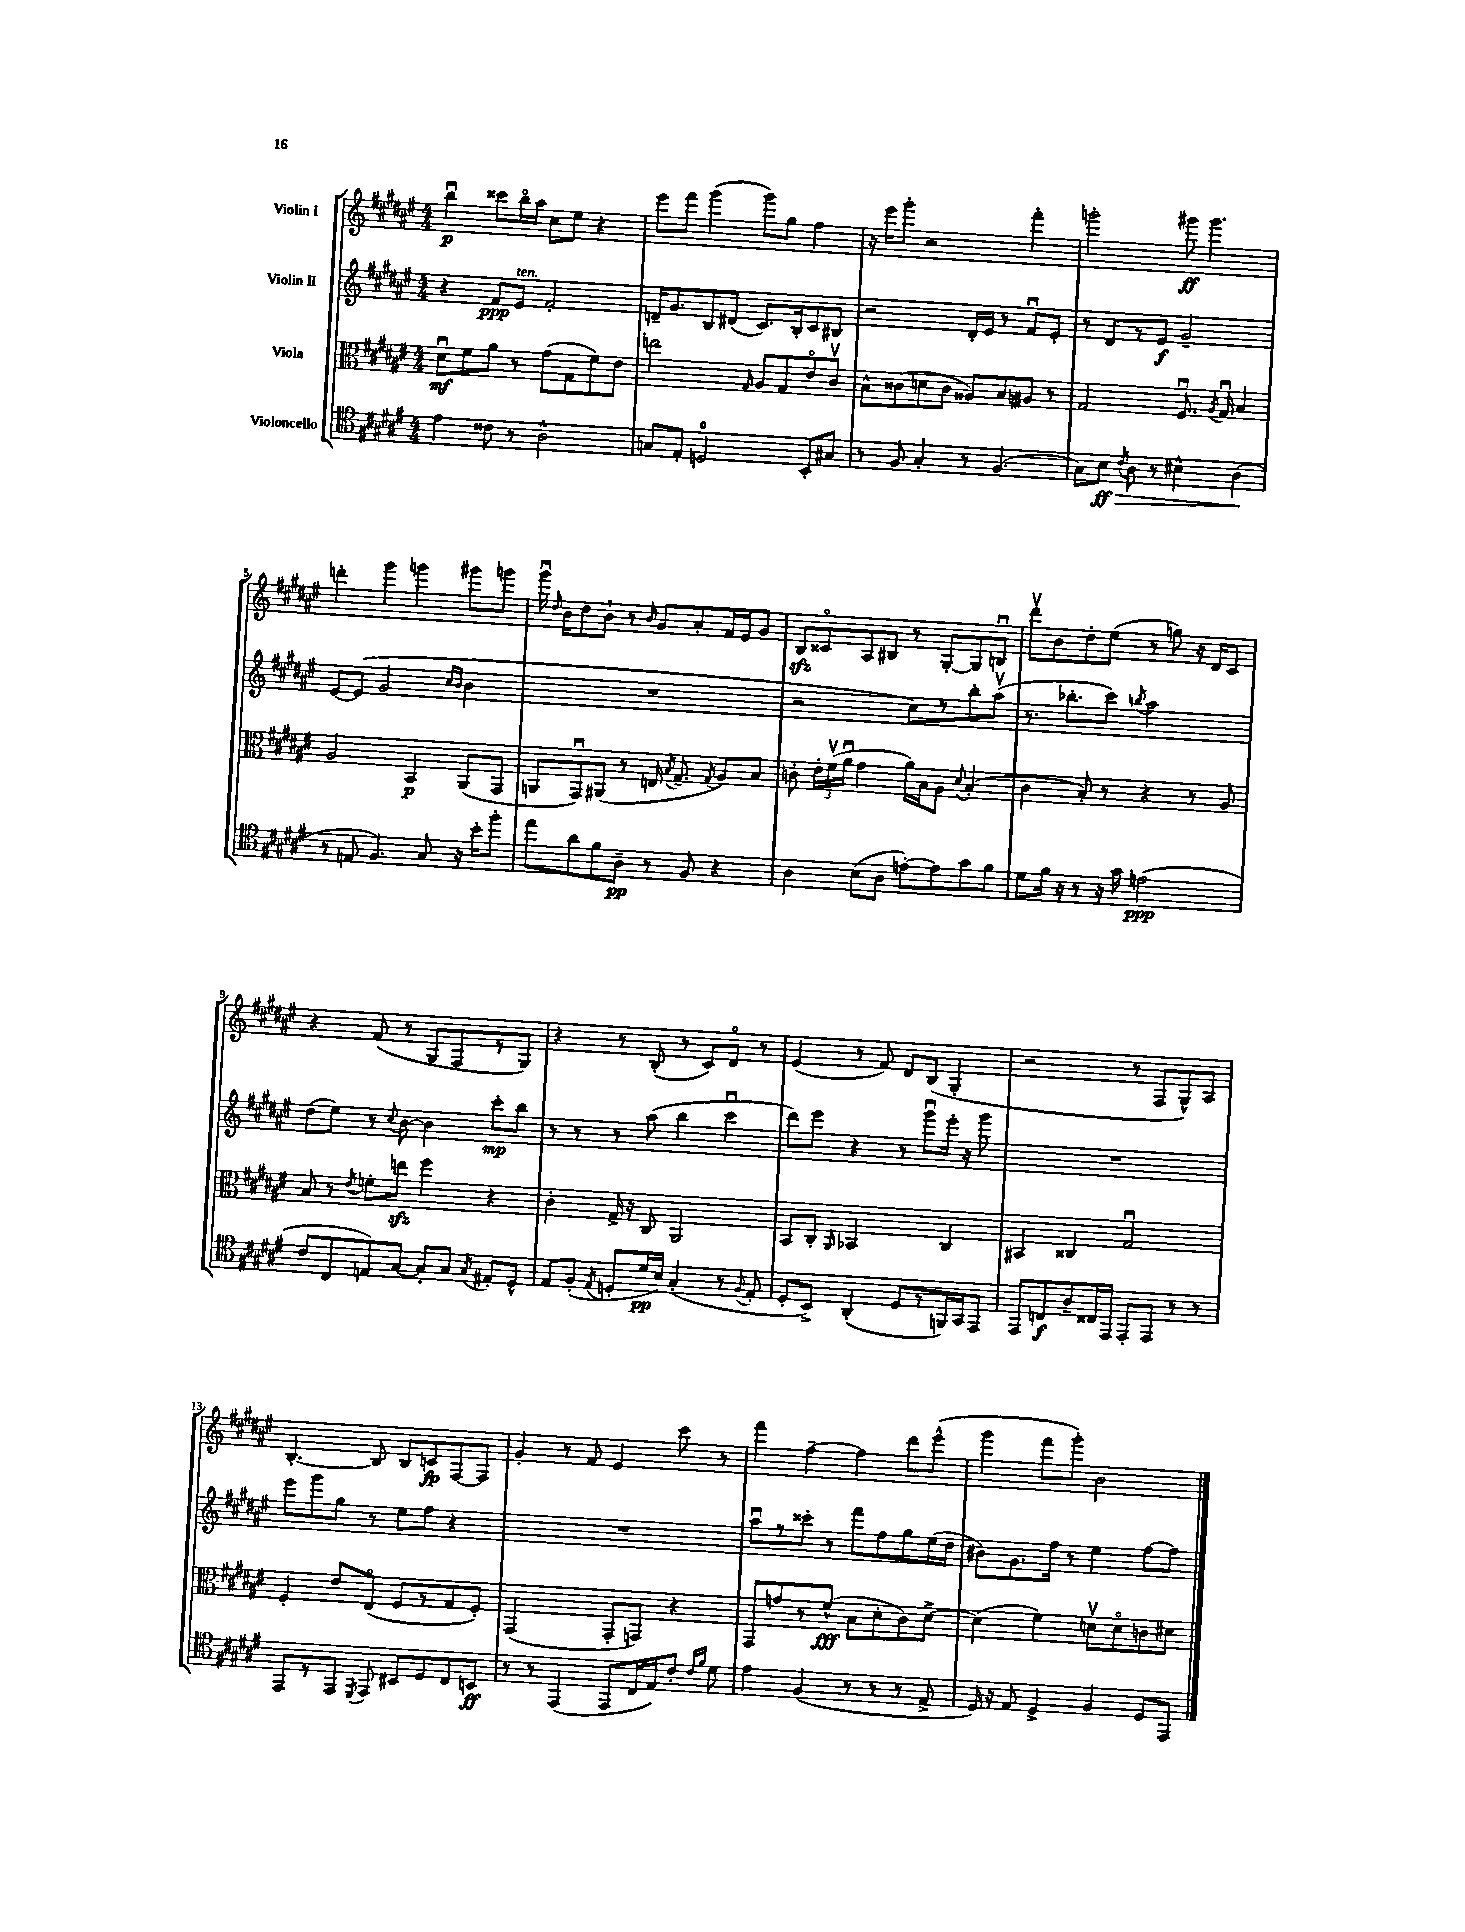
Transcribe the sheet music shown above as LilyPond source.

<<
\new StaffGroup <<
\new Staff = "s0" \with { instrumentName = "Violin I" } {
    \clef treble \key fis \major \numericTimeSignature \time 4/4
    \autoBeamOff b''4\downbow\p cisis'''8[ b''16\flageolet ais''16] cis''8[ eis''8] r4 |
    eis'''8[ fis'''8] gis'''4( gis'''8[) gis''8] fis''4 |
    r16 eis'''16[ gis'''8]-. r2 fis'''4-. |
    g'''2-. gis'''8\ff gis'''4. |
    d'''4-. gis'''4 g'''4 gis'''8[ g'''8] |
    gis'''16\downbow \grace { dis''16 } b'16[ dis''8 b'8]-! r8 \grace { b'16 } gis'8[ ais'8-. fis'16 eis'16 gis'8] |
    b8[\sfz cisis'8\flageolet ais8 bis8] r8 gis8[~-. gis8 b8]\downbow |
    dis'''8[\upbow b'8 dis''8-. eis''8]( r8 g''8) r16 dis'16[ cis'8] |
    r4 fis'8( r8 gis8[ fis8 r8 gis8]) |
    r4 r8 b8-.( r8 cis'8[) dis'8]\flageolet r8 |
    eis'4( r8 fis'8) dis'8[ b8]( gis4-. |
    r2 r8 fis8[ gis8-^) ais8] |
    b4.~-. b8 b8[ c'8\fp fis8~ fis8] |
    gis'4-. r8 fis'8 eis'4 cis'''8 r8 |
    fis'''4 fis''4~-- fis''4 dis'''8[ eis'''8]-^( |
    gis'''4 fis'''8[ gis'''8]-.) b'2 \bar "|." |
}
\new Staff = "s1" \with { instrumentName = "Violin II" } {
    \clef treble \key fis \major \numericTimeSignature \time 4/4
    \autoBeamOff r4 fis'8[\ppp eis'8]^\markup { \italic "ten." } fis'2-. |
    d'16[-- gis'8. b8 dis'8]( cis'8.[) b16-. cis'8 bis8] |
    r2 dis'16[-. eis'16] r8 fis'8[\downbow eis'8]-. |
    r8 dis'8[ r8 eis'8]\f gis'2-- |
    eis'8[~ eis'8]( gis'2 \grace { cis''16[ b'16] } b'4 |
    R1 |
    r2 cis''8[) r8 b''8-. ais''8]\upbow( |
    r8. bes''8.[-. cis'''8]) \acciaccatura { b''8 } ais''2 |
    dis''8[( eis''8]) r8 \appoggiatura { cis''8 } b'8~ b'4 cis'''8[-.\mp b''8] |
    r8 r8 r8 ais''8( b''4 cis'''4\downbow |
    dis'''8[) eis'''8] r4 r8 gis'''8[\downbow eis'''16]-. r16 gis'''8 |
    R1 |
    eis'''8[ gis'''8 gis''8] r8 eis''8[ fis''8] r4 |
    R1 |
    ais''8[\downbow r8 cisis'''8]-. r8 fis'''8[ fis''8 gis''8 eis''16( dis''16] |
    bis'8[) gis'8. fis''16] r8 eis''4 fis''8[~ fis''8] \bar "|." |
}
\new Staff = "s2" \with { instrumentName = "Viola" } {
    \clef alto \key fis \major \numericTimeSignature \time 4/4
    \autoBeamOff dis'8[\downbow\mf fis'8 ais'8] r8 gis'8[( gis8 fis'8) eis'8] |
    e''2 \grace { gis16 } ais8[ gis8 eis'8\flageolet cis'8]\upbow |
    b8[-^ cisis'8( d'8 cisis'8] aisis8[) b8 ais8] r8 |
    gis2 fis8.\downbow \acciaccatura { ais8 } gis16\downbow b4 |
    ais2 b,4\p ais,8[( gis,8] |
    a,8[ gis,8\downbow) ais,8]( r8 e16 \acciaccatura { b8 } gis8.-- \acciaccatura { gis8 } ais8[) b8] |
    c'8-. \tuplet 3/2 { eis'16[-. fis'16\upbow( ais'16]\downbow } gis'4 ais'16[) b16 ais8] \appoggiatura { dis'8 } b4-.( |
    cis'4 b8-.) r8 r4 r8 ais8 |
    b8 r8 \acciaccatura { eis'8 } f'8[-. e''8]\sfz fis''4 r4 |
    cis'4-. gis16-> r16 cis8 ais,2 |
    b,8[ cis8]-. \grace { ais,16 } bes,2 cis4 |
    bis,4 cisis4 gis2\downbow |
    fis4-. eis'8[ eis8]\flageolet( fis8[ r8 gis8 fis8]-.) |
    gis,2( gis,8[-. g,8]) r4 |
    gis,8[ g'8 r8 fis'8]-^\fff( b8[ dis'8-. cis'8) dis'8]~-> |
    dis'4( fis'4) d'8[\upbow d'8\flageolet c'8 dis'8] \bar "|." |
}
\new Staff = "s3" \with { instrumentName = "Violoncello" } {
    \clef tenor \key fis \major \numericTimeSignature \time 4/4
    \autoBeamOff eis'4 cisis'8 r8 ais2-^ |
    g8[ eis8]-. d2-0 b,8[-. gis8] |
    r8 fis8 gis4-. r8 fis4.( |
    gis8[) b8]\ff\> \acciaccatura { cis'8 } ais8 r8 bis4-^ ais4\!( |
    r8 e8 fis4.) gis8 r16 b'16[-. fis''8]-. |
    eis''8[ ais'8 fis'8 ais8]--\pp r8 fis8 r4 |
    ais4 b8[( ais8] e'8[~-.) e'8 gis'8 fis'8] |
    dis'8[ fis'16] r16 r8 r16 gis'16 e'2\ppp( |
    cis'8[ cis8 e8) gis8]~ gis8[-. gis8] \acciaccatura { gis8 } eis8[-. dis8]-^ |
    eis8[ fis8]-.( \acciaccatura { eis8 } d8[-. dis'16\pp b16]) gis4-.( r8 \appoggiatura { fis8 } eis8-. |
    dis8[-. b,8]->) ais,4-.( dis8[ r8 f,16) gis,16 eis,8] |
    eis,8[ c8\f ais8-- cisis16 eis,16] eis,8[-. eis,8] r8 r8 |
    eis,8[ r8 eis,8] \acciaccatura { dis,8 } eis,8 bis,8[ dis8 cis8 b,8]\ff |
    r8 r8 eis,4( eis,8[ cis16 eis16) cis'8]-. \grace { cis'16[ fis'16] } dis'8 |
    eis'4 fis4( r8 r8 r8 eis8-> |
    dis16) r16 eis8 dis4-> fis4 dis8[ eis,8] \bar "|." |
}
>>
>>
